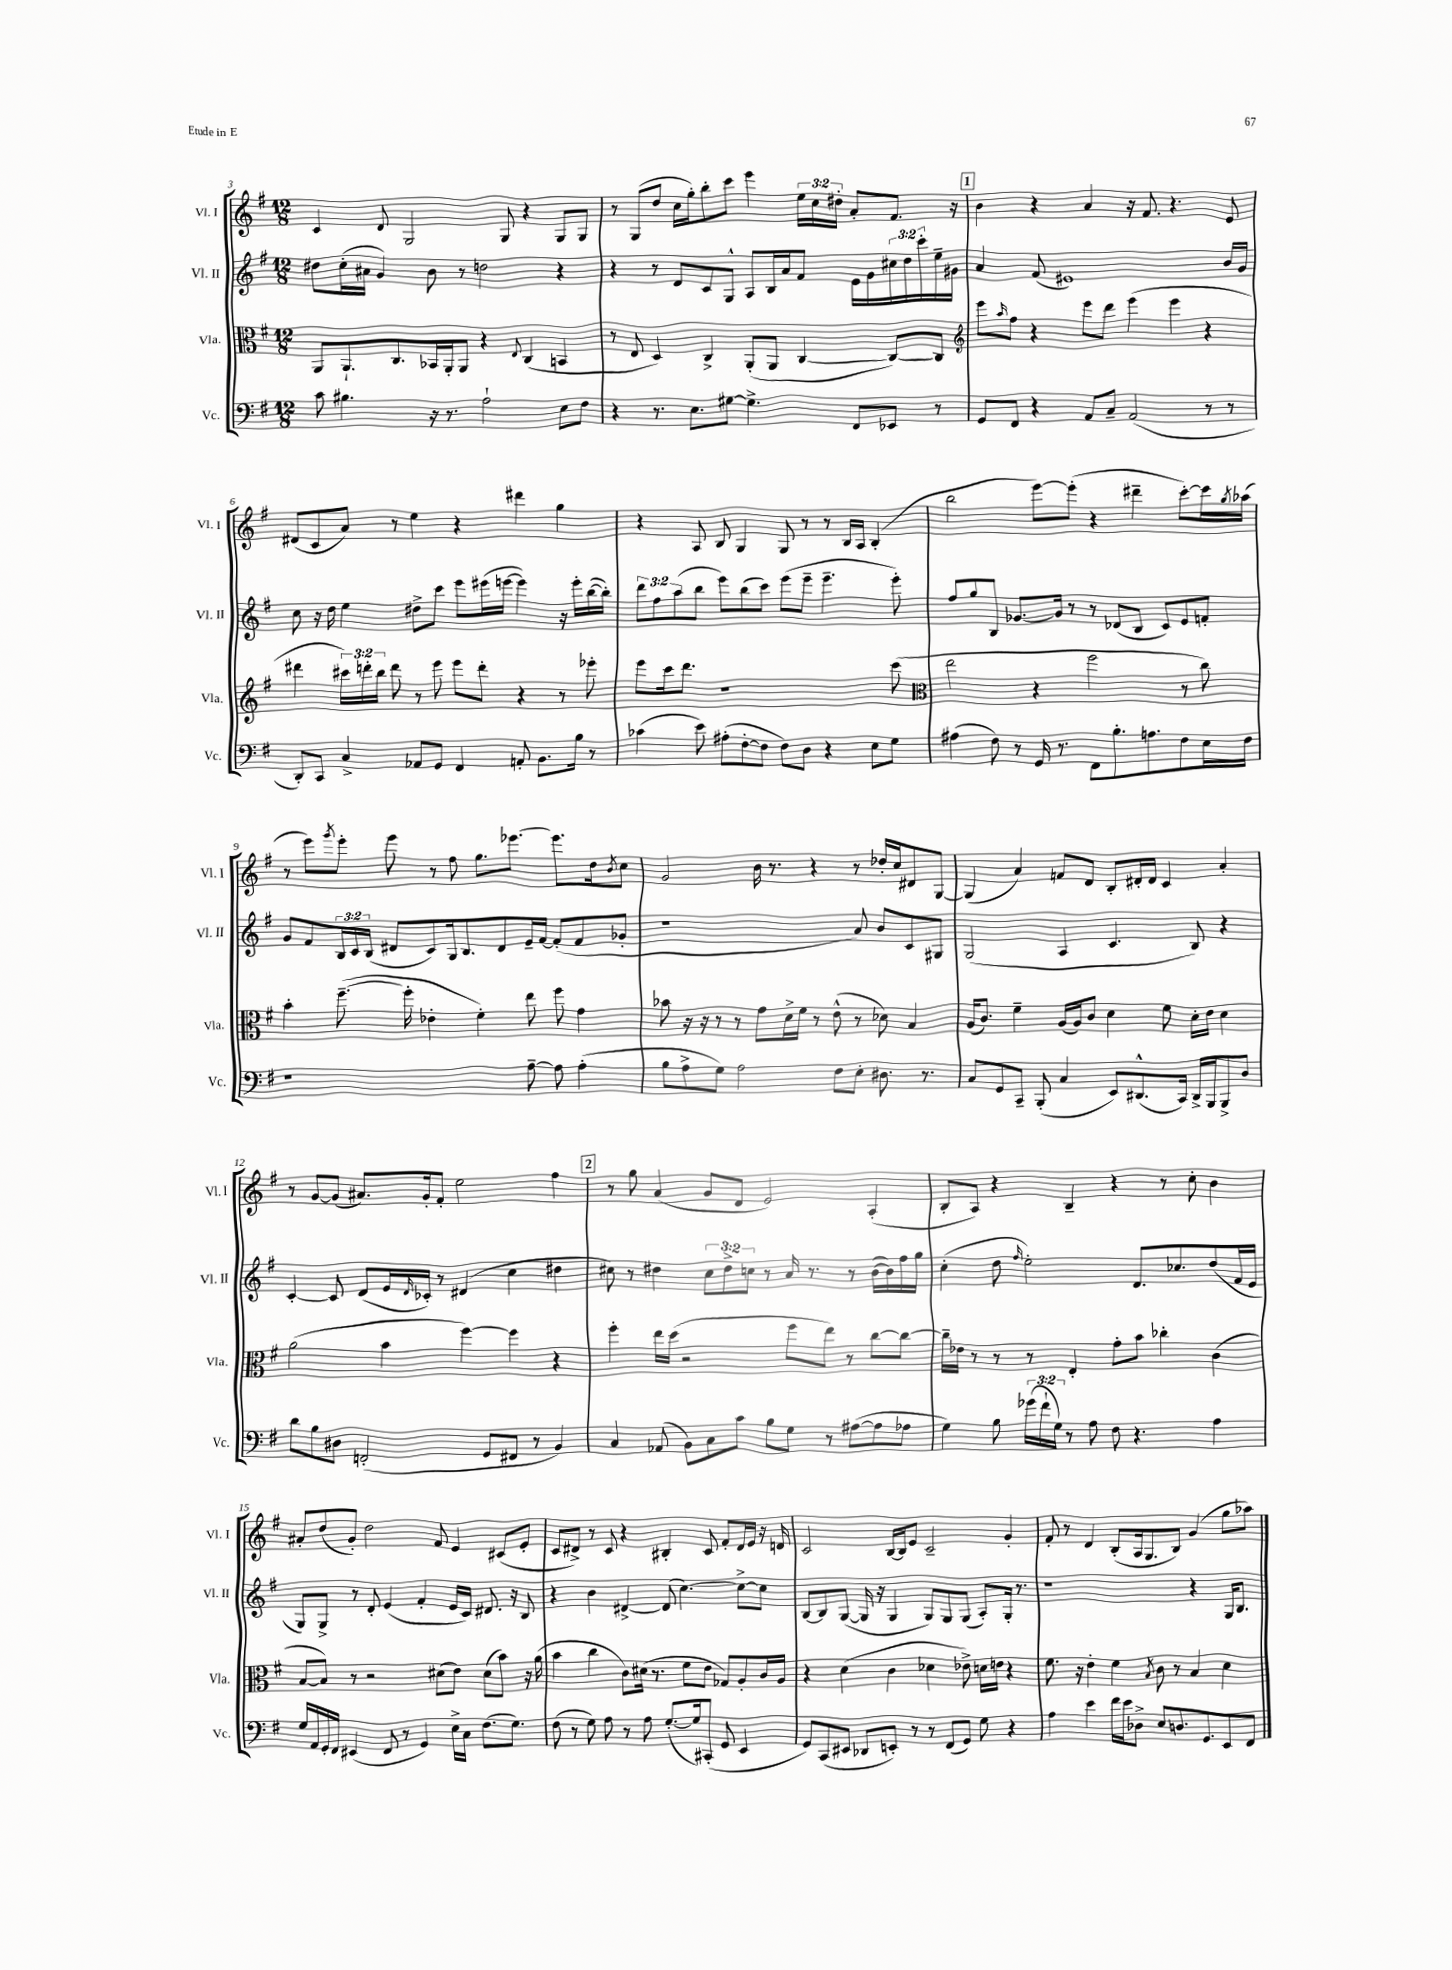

**kern	**kern	**kern	**kern
*staff4	*staff3	*staff2	*staff1
*clefF4	*clefC3	*clefG2	*clefG2
*k[f#]	*k[f#]	*k[f#]	*k[f#]
*M12/8	*M12/8	*M12/8	*M12/8
8c	8AA	8dd#	4c
4.B#	8.AA`	(16cc'	.
.	.	16a#	.
.	.	4g)	8d
.	8.C	.	.
.	.	.	2G
16r	16BB-	8b	.
8.r	16AA'	.	.
.	8AA	8r	.
2A`	4r	2dd	.
.	.	.	8G
.	8qqE	.	.
.	(4C	.	4r
8E	4BB	4r	8G
8F#	.	.	8G
=	=	=	=
4r	8r	4r	8r
.	8E	.	(8G
8.r	4D)	8r	8dd
.	.	8d	16cc
8.E	.	.	16gg')
.	4C^	8c	8bb'
[8G#	.	8G^^	8ccc
4.G#^]	(8AA'	8A	4eee
.	8AA	16B	.
.	.	16a	.
.	[4C	8f#	24ee
.	.	.	24cc
.	.	.	24dd#'
8FF#	.	16e	8a'
.	.	16g	.
8EE-	8C_)	24cc#	8.f#
.	.	24dd	.
.	.	24ccc'	.
8r	8C]	16ee~	.
.	.	16g#	16r
=	=	=	=
*	*clefG2	*	*
8GG	8eee	4a	4b
.	16qqaa	.	.
8FF#	8ff#	.	.
4r	4r	(8f#	4r
.	.	1e#)	.
8AA	8eee	.	4a
8C~	8ddd	.	.
(2AA	(4eee	.	16r
.	.	.	8.f#
.	4eee	.	4.r
8r	4r	.	.
8r	.	16b	8e
.	.	16g	.
=	=	=	=
8DD')	4ddd#	8cc	(8d#
8CC	.	16r	8c
.	.	16dd	.
4C^	24ccc#)	4ee	8a)
.	24ddd'	.	.
.	24bb	.	.
.	8ddd	.	8r
8AA-	8r	8dd#^	4ee
8GG	8eee	8ccc	.
4FF#	8eee	8eee	4r
.	8ddd'	(16eee#	.
.	.	[16eee	.
8AA'	4r	4eee])	4ddd#
8.BB	.	.	.
.	8r	16r	4gg
16B	.	16eee'	.
8r	8eee-'	([16bb	.
.	.	16bb'])	.
=	=	=	=
(4c-	8eee	12ddd	4r
.	.	12ff#	.
.	16ccc	.	.
.	.	(12aa	.
.	8.ddd	.	.
8e)	.	8bb	8A
(8A#'	1r	8eee)	8B
[8F#'	.	(8bb	4G
8F#]	.	8ccc)	.
8F#)	.	(8eee	8G
8D	.	8eee~	8r
4r	.	4.eee~	8r
.	.	.	16B
.	.	.	16A
8E	.	.	(4B'
8G	(8ccc	8eee')	.
=	=	=	=
*	*clefC3	*	*
(4A#	2ee	8ff#	2bb
.	.	8gg	.
8F#)	.	8B	.
8r	.	[8.g-	.
16GG	4r	.	[8eee)
8.r	.	16g-]	.
.	.	8r	(8eee']
8FF#	2ff#	8r	4r
8.B'	.	(8d-	.
.	.	8B	4ddd#~
8.A	.	.	.
.	.	8c)	.
8F#	8r	8e	[8ccc')
16E	8cc)	8f'	16ccc]
.	.	.	8qgg
16F#	.	.	(16aa-
=	=	=	=
1r	4b'	8g	8r
.	.	8f#	8eee)
.	.	.	8qggg
.	([8.ff#~	24B	8eee'
.	.	24c	.
.	.	(24B	.
.	.	8d#	8eee
.	16ff#']	.	.
.	4e-'	8c)	8r
.	.	16G	8ff#
.	.	8.B	.
.	4f#')	.	8.gg
.	.	8d#	.
.	.	.	[8.eee-
[8A~	8ee	16e~	.
.	.	[16f#	.
8A]	8ff#	(8f#']	8.eee-]
(4A'	4g	8f#	.
.	.	.	16dd
.	.	.	8qb
.	.	8g-'	8cc
=	=	=	=
8B	8b-	1r	2g
8A^	16r	.	.
.	16r	.	.
8G)	8r	.	.
2A	8r	.	.
.	8g	.	16b
.	.	.	8.r
.	16d^	.	.
.	16f#	.	.
.	8r	.	4r
8F#	(8e^^	.	.
8E'	8r	8a)	8r
8.D#	8d-)	8b	16dd-'
.	.	.	16cc
.	4B	8c	8d#
8.r	.	.	.
.	.	8G#	[8G
=	=	=	=
8C	(16A	(2G	(4G]
.	8.c)	.	.
8GG	.	.	.
8CC~	4f#~	.	4a)
(8BBB'	.	.	.
4C	(16A	4A	8f
.	16A)	.	.
.	8c	.	8d
8EE)	4d	4.c	8B'
(8.DD#^^	.	.	16d#'
.	.	.	16d#
.	8f#	.	4c
16CC)	.	.	.
16DD#^	16d'	8B)	.
16BBB	16e	.	.
8BBB^	4d	4r	4a'
8D	.	.	.
=	=	=	=
8d	(2a	[4c'	8r
8B	.	.	[8g
8D#	.	8c]	(8g]
(2FF'	.	(8d	8.a#)
.	4b	16e	.
.	.	16qqd	.
.	.	16c-')	16g'
.	.	8r	8f#'
.	[4ff#)	(4d#	2ee
8GG	.	.	.
8FF#	4ff#]	4cc	.
8r	.	.	.
4BB)	4r	4dd#	4ff#
=	=	=	=
4C	4ff#'	8cc#)	8r
.	.	8r	8gg
(8AA-	16ee	4dd#	(4a
.	(16dd	.	.
8BB)	2r	.	.
8C	.	12cc#	8g
.	.	12dd#^	.
8c	.	.	8d
.	.	12cc	.
8B	.	8r	2e)
8G	8ff#	16a	.
.	.	8.r	.
8r	8ee)	.	.
([8A#	8r	8r	.
8A#]	[8cc	([16b	(4A'
.	.	16b])	.
8A-	8cc_	16ff#	.
.	.	16gg	.
=	=	=	=
4G)	16cc~]	(4cc'	8B'
.	16e-	.	.
.	8r	.	8A)
8B	8r	8dd	4r
.	.	16qqff#	.
(24g-	8r	2ee')	.
24f#`	.	.	.
24G)	.	.	.
8r	4E'	.	4B~
8A	.	.	.
8F#	8g'	.	4r
4.r	8b	8.d	.
.	4cc-'	.	8r
.	.	8.cc-	.
.	.	.	8cc'
4A	(4c	(8dd	4b
.	.	16f#	.
.	.	16e	.
=	=	=	=
16G	[8B	8G)	8a#'
16AA	.	.	.
16GG'	8B])	8G^	(8dd
16FF#	.	.	.
(4EE#	8r	8r	8g')
.	2r	8d'	2dd
8FF#	.	(4e	.
8r	.	.	.
4GG)	.	4f#'	.
.	(8d#	.	8f#
16E^	8e)	16e	4e
16C	.	16c)	.
(8.F#	(8d#	8.d#	.
.	8b)	.	(8c#
8.G)	.	16r	.
.	16r	8B	8e'
.	(16a	.	.
=	=	=	=
(8F#	4b	4r	8c
8r	.	.	8d#^)
8G)	4cc	4b	8r
8A	.	.	8c
8r	8c)	[4d#^	4r
8A	(16d#	.	.
.	8.r	.	.
([8.G'	.	(8d#]	4B#'
.	8f#	[4.cc)	.
16G])	.	.	.
(8CC#'	8e	.	8c
8GG	8G-)	.	8f#'
4EE	8A'	8cc^_	16d#
.	.	.	16e
.	16c	8cc]	16r
.	16A	.	16d
=	=	=	=
8GG)	4r	[8B	2c
(8CC	.	8B]	.
8EE#	(4d	([8G	.
8DD-	.	16G]	.
.	.	16r	.
8EE')	4c	4G	[16B
.	.	.	16B]
8r	.	.	8e
8r	4d-	8G)	2c~
(8FF#	.	8G	.
8GG)	8e-^)	(8G	.
8G	16d	8A')	.
.	16e	.	.
4r	4r	16G'	4g'
.	.	8.r	.
=	=	=	=
4A	8.f#	1r	8f#'
.	.	.	8r
.	16r	.	.
4e	4e'	.	4d
16f#	4f#	.	(8B'
16e	.	.	.
8D-^	.	.	16A
.	.	.	8.G
.	8qB	.	.
8E	8c	.	.
8.D	8r	.	8B)
.	4B	4r	(4g
8.GG	.	.	.
8EE	4d	16G	8gg
.	.	8.B	.
8FF#	.	.	8aa-)
==	==	==	==
*-	*-	*-	*-
